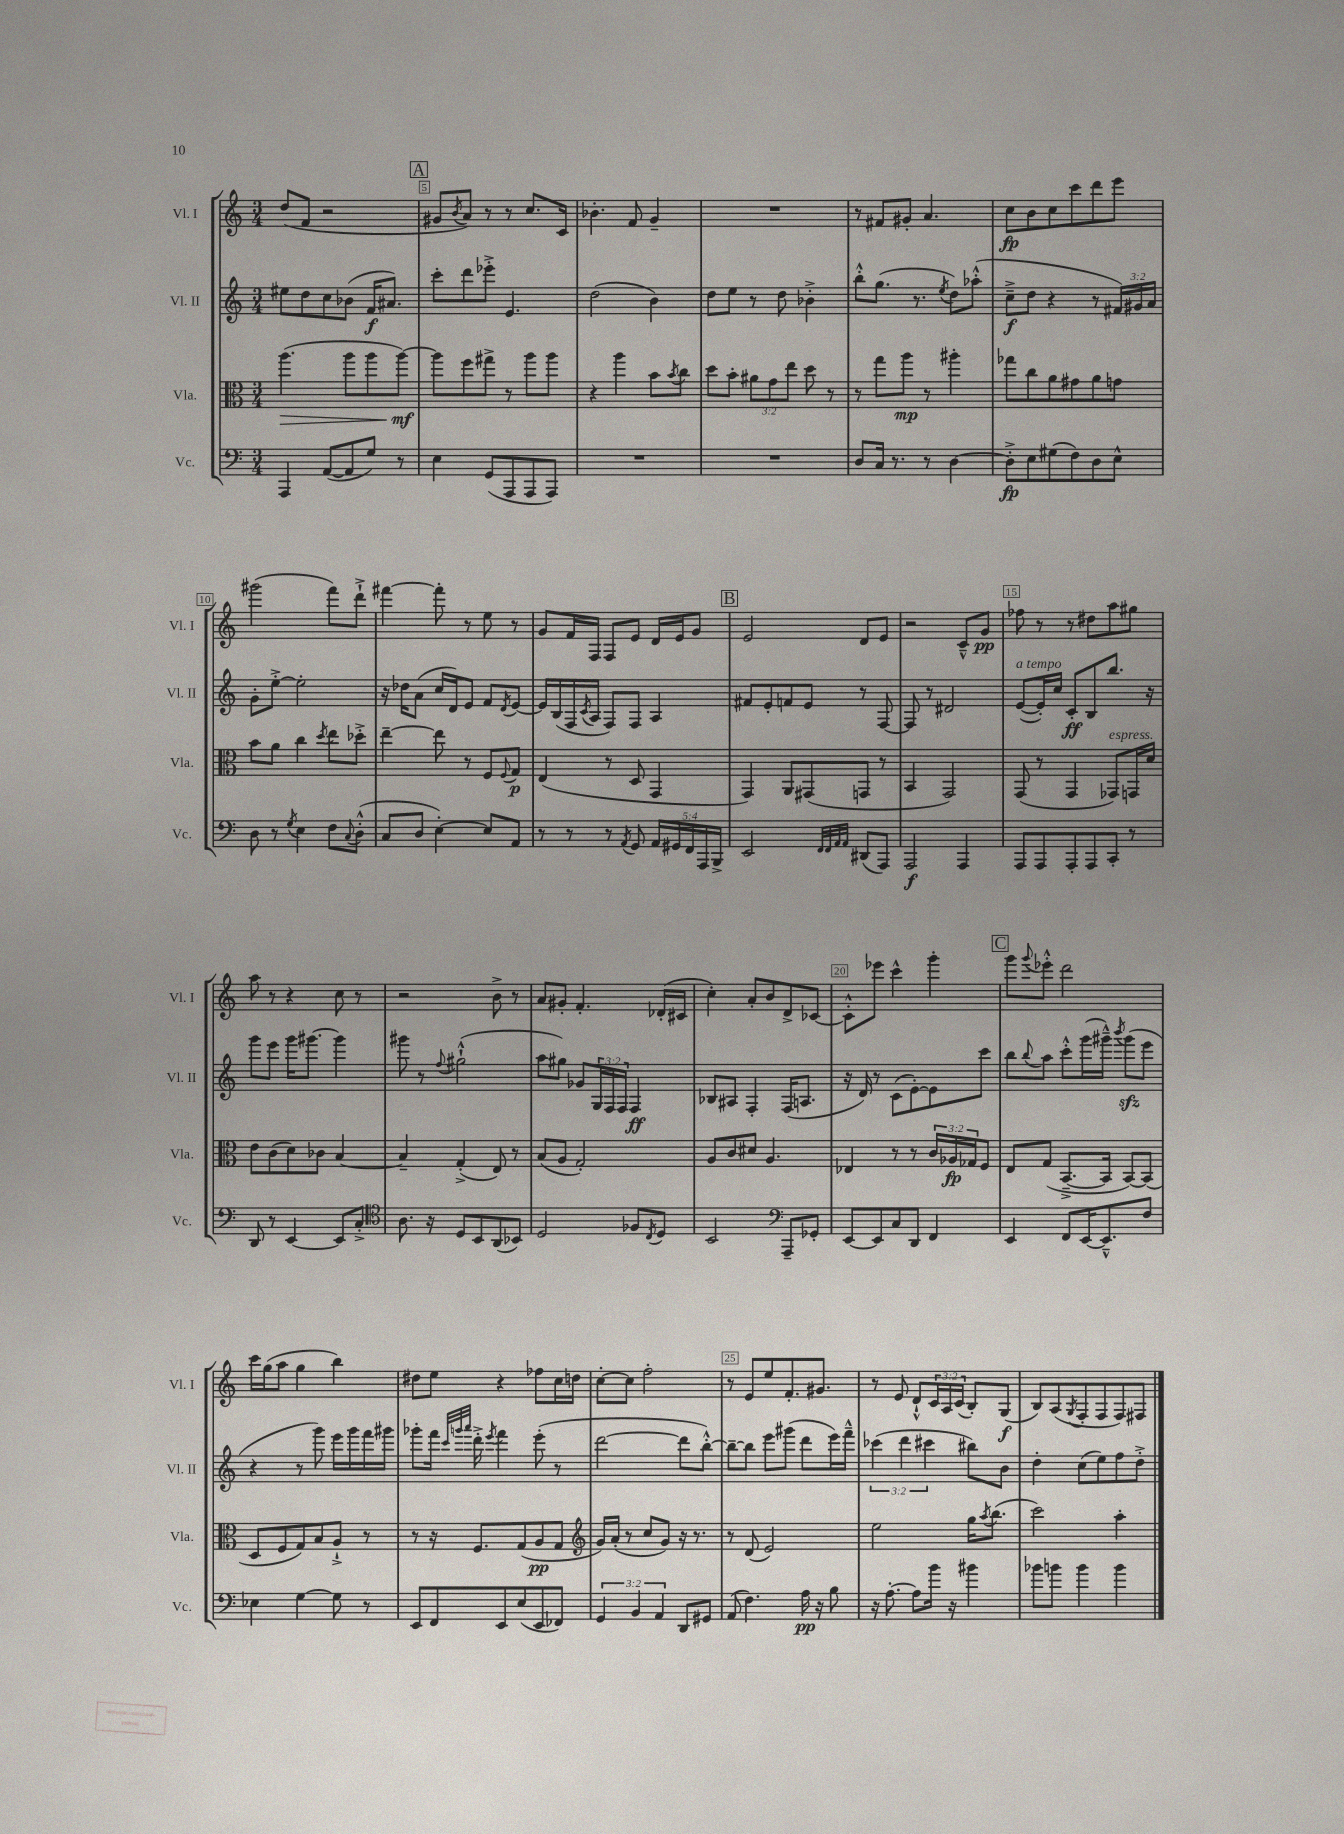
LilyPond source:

<<
\new StaffGroup <<
\new Staff = "s0" \with { instrumentName = "Vl. I" shortInstrumentName = "Vl. I" } {
    \clef treble \key c \major \numericTimeSignature \time 3/4 \override Staff.TupletNumber.text = #tuplet-number::calc-fraction-text
    d''8( f'8 r2 |
    \mark \markup { \box "A" } gis'8 \acciaccatura { b'8 } a'8) r8 r8 c''8. c'16 |
    bes'4.-. f'8 g'4-- |
    R2. |
    r8 fis'8 gis'8-. a'4. |
    c''8\fp b'8 c''8 c'''8 d'''8 e'''8 |
    gis'''2( f'''8) d'''8-!-> |
    fis'''4~ fis'''8-. r8 e''8 r8 |
    g'8 f'16 f16 f8 e'8 d'16 e'16 g'8 |
    \mark \markup { \box "B" } e'2 d'8 e'8 |
    r2 c'8---^ g'8\pp |
    fes''8 r8 r8 dis''8 a''8 gis''8 |
    a''8 r8 r4 c''8 r8 |
    r2 b'8-> r8 |
    a'8 gis'8-. f'4.-. des'16-.( cis'16 |
    c''4-.) a'8-. b'8 d'8-> ces'8~ |
    ces'8-.-^ ees'''8 c'''4-^ g'''4-. |
    \mark \markup { \box "C" } g'''8 \appoggiatura { g'''8 } ees'''8-.-^ d'''2 |
    c'''16 g''16( a''8 g''4 b''4) |
    dis''8 e''8 r4 fes''8 c''16 d''16 |
    c''8~-. c''8 f''2-. |
    r8 e'8 e''8 f'8.-. gis'8. |
    r8 e'8 d'8-!-^ \tuplet 3/2 { c'16 a16 c'16( } b8-.) g8\f( |
    b8) a8( \acciaccatura { g8 } f8-. f8 f8) fis8 \bar "|." |
}
\new Staff = "s1" \with { instrumentName = "Vl. II" shortInstrumentName = "Vl. II" } {
    \clef treble \key c \major \numericTimeSignature \time 3/4 \override Staff.TupletNumber.text = #tuplet-number::calc-fraction-text
    eis''8 d''8 c''8 bes'8( f'16\f ais'8.) |
    \mark \markup { \box "A" } c'''8-. d'''8 ees'''8-.-> e'4. |
    d''2( b'4) |
    d''8 e''8 r8 d''8 bes'4-.-> |
    b''8-.-^ g''8.( r8. \acciaccatura { e''8 } d''8) aes''8-.-^( |
    c''8--->\f d''8 r4 r8 \tuplet 3/2 { fis'16) gis'16 a'16 } |
    g'8-. e''8~-.-> e''2-. |
    r16 des''16 a'8( c''16 d'16) e'8 f'8 \acciaccatura { d'8 } e'8~ |
    e'16 b16( f16 \acciaccatura { c'8 } a16 f8) f8 a4 |
    \mark \markup { \box "B" } fis'8 e'8-. f'8 e'8 r8 f8~ |
    f8 r8 dis'2 |
    e'8~^\markup { \italic "a tempo" }( e'16-.) c''16 c'8-.\ff b8 b''8. r16 |
    g'''8 e'''8 g'''16 gis'''8.~ gis'''4 |
    gis'''8 r8 \appoggiatura { f''8 } gis''2-!-^( |
    a''8 gis''8) ges'8 \tuplet 3/2 { g16 f16 f16 } f4\ff |
    bes8 ais8 f4-. f16( a8. |
    r16 d'16) r8 c'8( e'8~-.) e'8 c'''8 |
    \mark \markup { \box "C" } b''8 \appoggiatura { b''8 } a''8 c'''8-.-^ g'''16( gis'''16---^) \acciaccatura { b'''8 } gis'''8\sfz( e'''8 |
    r4 r8 g'''8) e'''16 g'''16 f'''16 gis'''16 |
    ges'''8-. f'''16 \grace { c'''32 g'''32 a'''32 } d'''16-.-> \acciaccatura { e'''8 } f'''4 e'''8-.( r8 |
    d'''2~ d'''8 b''8~-.-^) |
    b''8~-- b''8 e'''8 gis'''8( d'''8 e'''16) f'''16---^ |
    \tuplet 3/2 { ces'''4( d'''4 cis'''4 } bis''8) b'8 |
    d''4-. c''8( e''8) f''8 d''8-.-> \bar "|." |
}
\new Staff = "s2" \with { instrumentName = "Vla." shortInstrumentName = "Vla." } {
    \clef alto \key c \major \numericTimeSignature \time 3/4 \override Staff.TupletNumber.text = #tuplet-number::calc-fraction-text
    a''4.\>( a''8 a''8 a''8~\mf\!) |
    \mark \markup { \box "A" } a''8 f''8 gis''8-> r8 a''8 a''8 |
    r4 a''4 b'8 \acciaccatura { b'8 } c''8 |
    d''8 b'8-. \tuplet 3/2 { ais'8 g'8 e''8 } d''8 r8 |
    r8 g''8 a''8\mp r8 ais''4-. |
    ges''8 c''8 a'8 gis'8 a'8 g'8 |
    b'8 a'8 c''4 \acciaccatura { d''8 } e''8 des''8-.-> |
    e''4~-- e''8 r8 f8 \appoggiatura { f8 } g8\p |
    e4( r8 d8 g,4 |
    \mark \markup { \box "B" } g,4) a,8 gis,8( g,8 r8 |
    b,4 g,2) |
    g,8( r8 g,4 ges,8^\markup { \italic "espress." }) g,16 d'16 |
    e'8 c'8( d'8) ces'8 b4~ |
    b4-- g4-.->( e8) r8 |
    b8( a8 g2-.) |
    a8 c'8 dis'8 a4. |
    ees4 r8 r8 \tuplet 3/2 { c'16 aes16\fp ges16 } f8 |
    \mark \markup { \box "C" } e8 g8( b,8.~---> b,16 b,8~) b,8( |
    d8 f8 g8) b8 a8-!-> r8 |
    r8 r16 f8. g8( a8\pp g8 |
    \clef treble g'16) a'16-.( r8 c''8 g'8) r16 r8. |
    r8 d'8( e'2) |
    e''2 g''16 \acciaccatura { a''8 } b''8.( |
    c'''2) a''4-. \bar "|." |
}
\new Staff = "s3" \with { instrumentName = "Vc." shortInstrumentName = "Vc." } {
    \clef bass \key c \major \numericTimeSignature \time 3/4 \override Staff.TupletNumber.text = #tuplet-number::calc-fraction-text
    a,,4 a,8~( a,8 g8) r8 |
    \mark \markup { \box "A" } e4 g,8( a,,8 a,,8 a,,8) |
    R2. |
    R2. |
    d8 c16 r8. r8 d4~ |
    d8-.->\fp e8 gis8( f8) d8 e8-^ |
    d8 r8 \acciaccatura { g8 } e4 f8 \appoggiatura { c8 } d8-.-^( |
    c8 d8 e4~-.) e8 a,8 |
    r8 r8 r8 \acciaccatura { a,8 } g,8 \tuplet 5/4 { a,16 gis,16 f,16 a,,16 b,,16-> } |
    \mark \markup { \box "B" } e,2 \grace { f,32 f,32 a,32 a,32 } dis,8( a,,8) |
    a,,2\f a,,4 |
    a,,8 a,,8 a,,8-. a,,8 c,8-. r8 |
    d,8 r8 e,4~ e,8 c8-.-> |
    \clef tenor a8. r16 d8 b,8 a,8( bes,8) |
    d2 fes8 \acciaccatura { c8 } d8 |
    b,2 \clef bass a,,8-- ges,8-. |
    e,8~ e,8 c8 d,8 f,4 |
    \mark \markup { \box "C" } e,4 f,8 e,16~ e,8.---^ f8 |
    ees4 g4~ g8 r8 |
    e,8 f,8 e,8 e8( e,8 fes,8) |
    \tuplet 3/2 { g,4 b,4 a,4 } d,8 gis,8 |
    a,8( f4.) a16\pp r16 b8 |
    r16 a8.~-. a8 b'16 r16 bis'4 |
    bes'8 b'8 b'4 b'4 \bar "|." |
}
>>
>>
\layout { \context { \Score currentBarNumber = #4 \override BarNumber.break-visibility = ##(#f #t #t) barNumberVisibility = #(every-nth-bar-number-visible 5) \override BarNumber.stencil = #(make-stencil-boxer 0.1 0.3 ly:text-interface::print) } }
